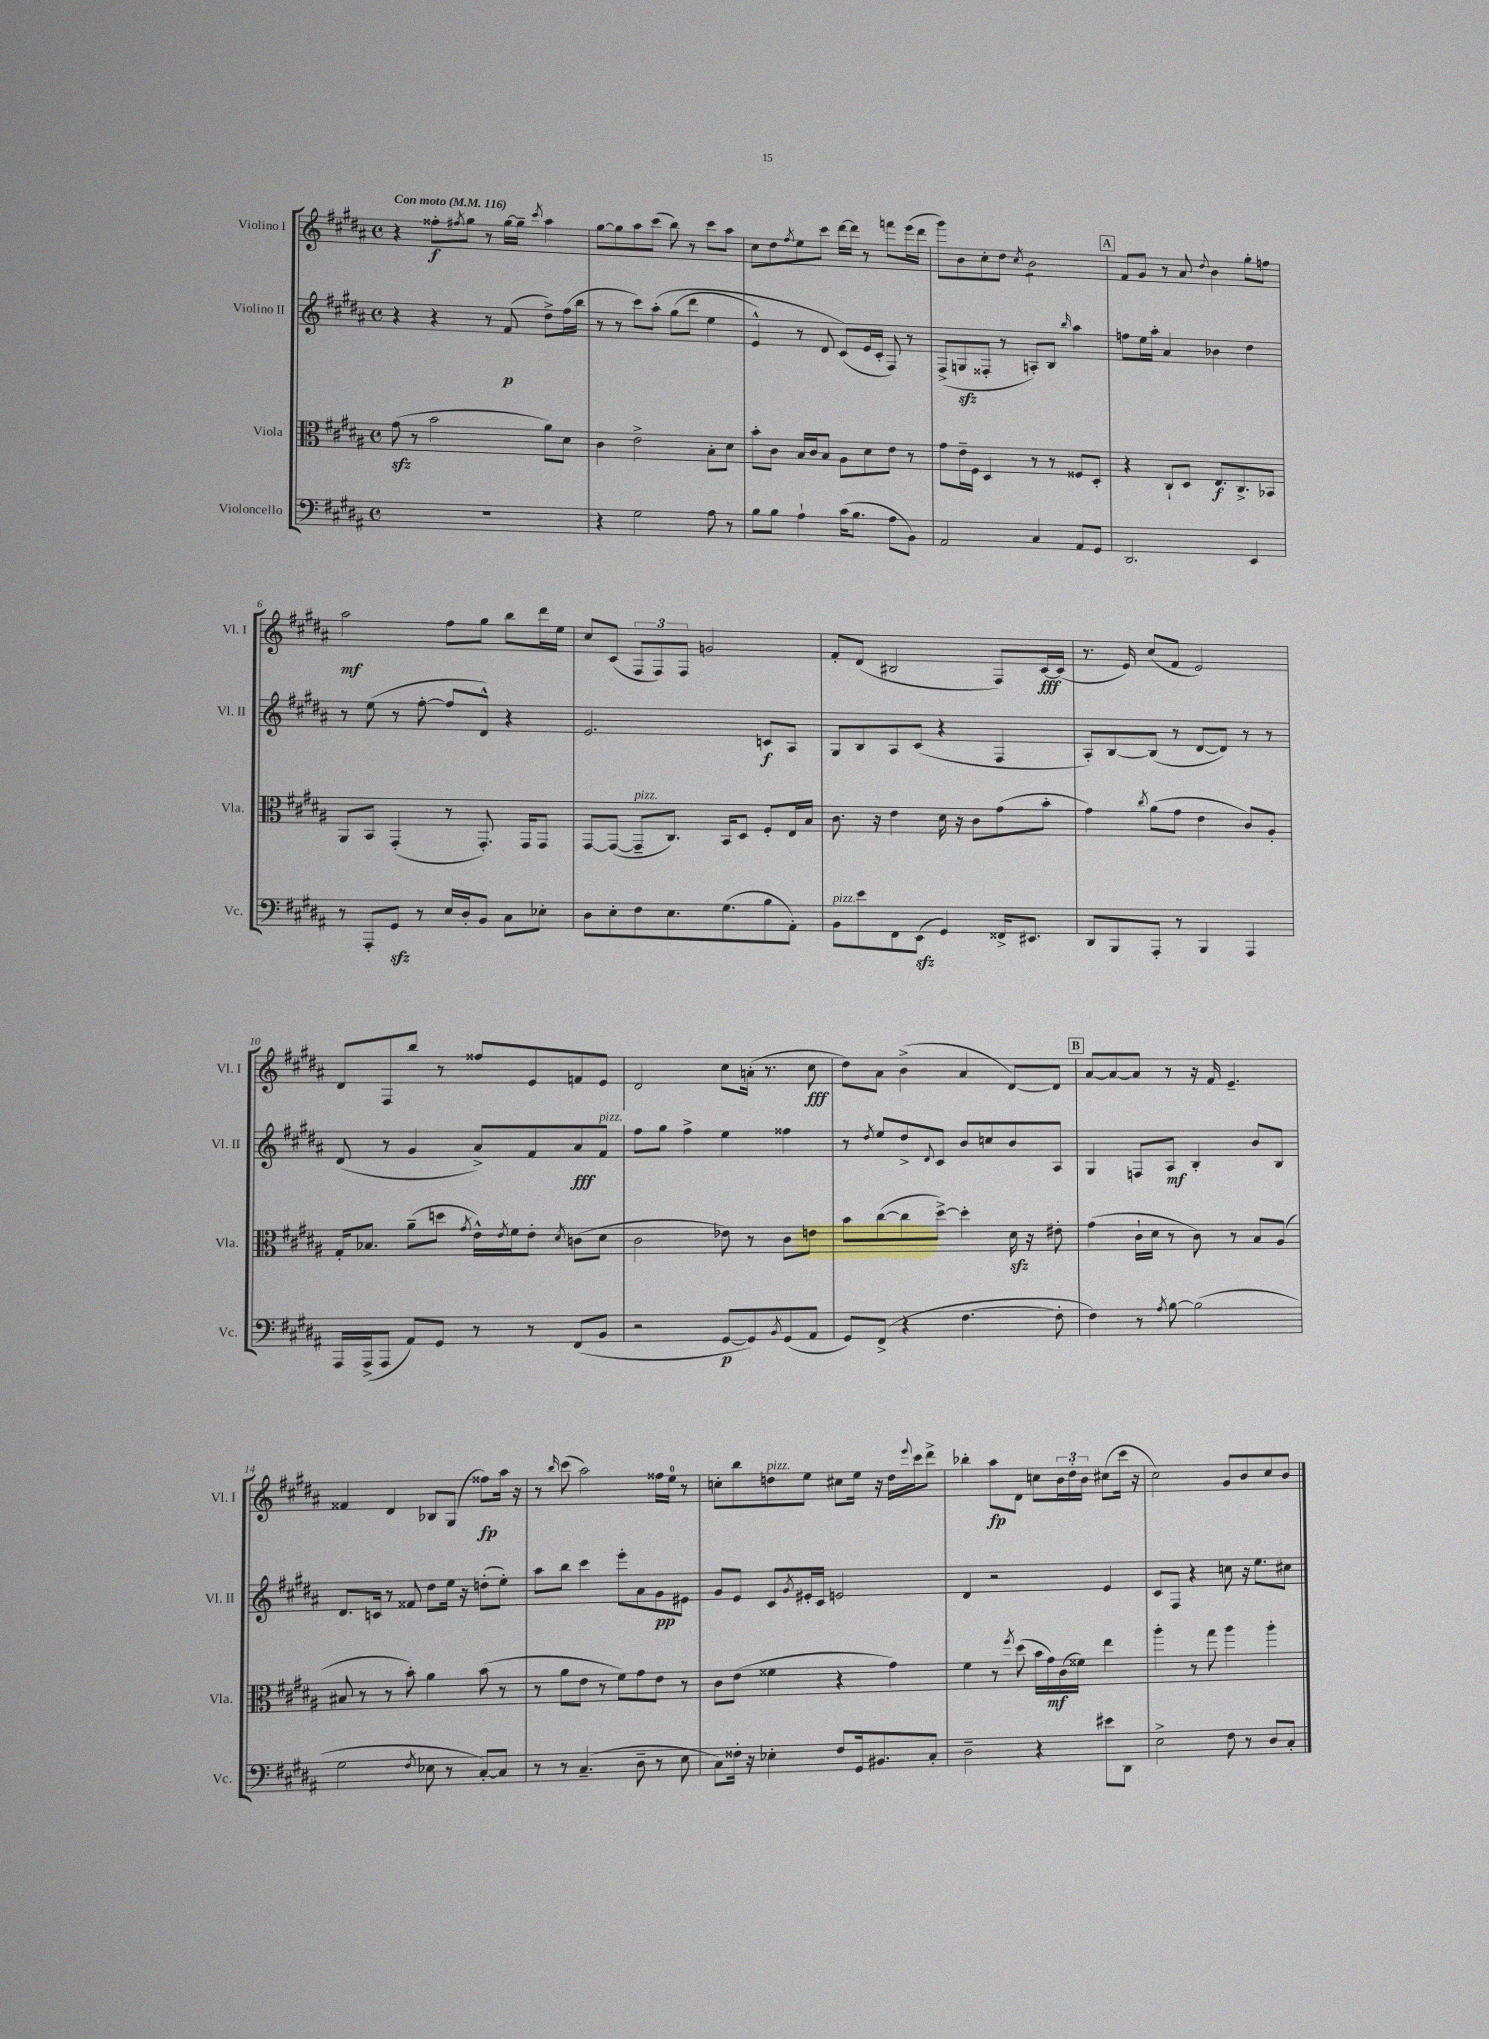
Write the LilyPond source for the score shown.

<<
\new StaffGroup <<
\new Staff = "s0" \with { instrumentName = "Violino I" shortInstrumentName = "Vl. I" } {
    \clef treble \key b \major \defaultTimeSignature \time 4/4 \tempo "Con moto" 4 = 116
    r4 fisis''8-.\f \acciaccatura { fis''8 } gis''8 r8 gis''16~ gis''16-- \acciaccatura { cis'''8 } ais''4 |
    gis''8~ gis''8 ais''8 cis'''8( b''8) r8 cis'''8 ais''8 |
    cis''8 dis''8 \acciaccatura { fis''8 } e''8 cis'''8 dis'''16~ dis'''16 r8 f'''8 e'''16( dis'''16 |
    gis'''8) b'8 cis''8-. dis''8 \acciaccatura { cis''8 } b'2:8 |
    \mark \markup { \box "A" } fis'8 gis'8 r8 ais'8 \appoggiatura { dis''8 } b'4 gis''8-. f''8 |
    ais''2\mf fis''8 gis''8 b''8 dis'''16 e''16 |
    cis''8 cis'8( \tuplet 3/2 { fis8 fis8) fis8 } g'2 |
    fis'8-. dis'8( bis2 fis8) cis'16~\fff cis'16( |
    r8. e'16) cis''8( fis'8 e'2) |
    dis'8 fis8 b''8 r8 fisis''8 e'8 f'8 e'8 |
    dis'2 cis''8 a'16-.( r8. cis''8\fff |
    dis''8) ais'8 b'4->( ais'4 dis'8~) dis'8 |
    \mark \markup { \box "B" } ais'8~ ais'8~ ais'8 r8 r16 fis'16 e'4.-- |
    fisis'4 dis'4 bes8 gis8( fisis''8\fp) ais''16 r16 |
    r8 \grace { b''16 } cis'''8( ais''2) fisis''16 e''16-0 r8 |
    c''8-. b''8 d''8^\markup { \italic "pizz." } e''8 cis''8 e''16 r16 d''16 \appoggiatura { e'''8 } cis'''16 dis'''8-> |
    bes''4-. ais''8\fp dis'8 c''8 \tuplet 3/2 { b'16 dis''16-. b'16 } cis''8( cis'''16 r16 |
    cis''2) gis'8 b'8 cis''8 b'8 \bar "|." |
}
\new Staff = "s1" \with { instrumentName = "Violino II" shortInstrumentName = "Vl. II" } {
    \clef treble \key b \major \defaultTimeSignature \time 4/4
    r4 r4 r8 fis'8\p( dis''8->) fis''16( b''16 |
    r8 r8 cis'''8) ais''8-.\( gis''8( dis'''8 e''4 |
    e'4-^) r8 dis'8 cis'8(\) e'16 cis'16-. fis8) r8 |
    fis8->( g8\sfz fisis8-. r8 a8-.) b8 \grace { b''16 } ais''4 |
    \mark \markup { \box "A" } f''8 e''16 ais''16-. ais'4 bes'4 dis''4 |
    r8 e''8( r8 fis''8~-. fis''8 dis'8-^) r4 |
    e'2. c'8\f ais8 |
    gis8 b8 ais8 cis'8( r4 fis4 |
    ais8-.) b8~ b8( r8 dis'8~ dis'8) r8 r8 |
    dis'8( r8 gis'4 ais'8->) fis'8 ais'8\fff fis'8^\markup { \italic "pizz." } |
    fis''8 gis''8 fis''4-> e''4 fisis''4 |
    r8 \acciaccatura { dis''8 } e''8 dis''8-> \appoggiatura { dis'8 } cis'8 b'8 c''8 b'8 ais8 |
    \mark \markup { \box "B" } gis4 f8 ais8\mf b4-. b'8 b8 |
    dis'8. c'16 r8 fisis'8 dis''8 e''16 r16 d''8-.( e''8-.) |
    ais''8 b''8 cis'''4 e'''8-. ais'8 gis'8\pp eis'8 |
    gis'8 e'8 cis'8 \acciaccatura { gis'8 } eis'16-. cis'16 e'2 |
    dis'4 r2 e'4 |
    cis'8 fis8 r4 c''8 r16 e''8. cis''8 \bar "|." |
}
\new Staff = "s2" \with { instrumentName = "Viola" shortInstrumentName = "Vla." } {
    \clef alto \key b \major \defaultTimeSignature \time 4/4
    gis'8\sfz( r8 b'2 ais'8) dis'8 |
    cis'4 e'2-> b8-. dis'8 |
    b'8-. cis'8 b16 cis'16 b8 ais8 dis'8 e'8 r8 |
    gis'8 e'16-- fis16 dis4 r8 r8 fisis8 dis8-. |
    \mark \markup { \box "A" } r4 cis8-! dis8 e8.\f cis8.-> bes,8 |
    ais,8 b,8 gis,4-.( r8 gis,8.-.) gis,16 gis,8 |
    gis,8~ gis,8~( gis,8--^\markup { \italic "pizz." } cis8.) b,16 dis8 fis8-. e16 b16 |
    cis'8. r16 e'4 dis'16 r16 cis'8 gis'8( b'8-. |
    gis'4) \acciaccatura { cis''8 } ais'8( gis'8 e'4 cis'8) ais8-. |
    gis16-. bes8. ais'8--( d''8 \acciaccatura { gis'8 } e'16-^) \acciaccatura { e'8 } fis'16 e'8-. \acciaccatura { dis'8 } c'8( dis'8 |
    cis'2 ees'8) r8 cis'8 e'8 |
    b'8 cis''8~( cis''8 dis''8~->) dis''4-. dis'16\sfz r16 eis'8-. |
    \mark \markup { \box "B" } gis'4( cis'16-! dis'16 r8 cis'8) r8 b8 ais8( |
    bis8 r8 r8 b'8-.) ais'4 b'8( r8 |
    r8 ais'8 e'8 r8 fis'8) gis'8 e'8 r8 |
    cis'8 e'8( fisis'4 r4 gis'4) |
    fis'4 r8 \acciaccatura { fis''8 } dis''8( b'16 gis'16\mf) cis'16( fisis'16) e''4 |
    ais''4-. r8 gis''8 ais''4 ais''4-. \bar "|." |
}
\new Staff = "s3" \with { instrumentName = "Violoncello" shortInstrumentName = "Vc." } {
    \clef bass \key b \major \defaultTimeSignature \time 4/4
    R1 |
    r4 gis2 ais8 r8 |
    b8 b8 ais4-! cis'16( b8. ais8 b,8) |
    ais,2 cis4 ais,8 gis,8 |
    \mark \markup { \box "A" } dis,2. e,4 |
    r8 ais,,8-. gis,8\sfz r8 e16 dis16-. b,8 cis8 ees8-. |
    dis8 e8-. fis8 e8. gis8.( b8 ais,8-.) |
    b,8^\markup { \italic "pizz." } e'8 fis,8 e,8\sfz( gis,4) fisis,16-> eis,8. |
    dis,8 b,,8 ais,,8-. r8 b,,4 ais,,4 |
    ais,,16 ais,,16->( ais,,8 ais,8) gis,8 r8 r8 fis,8( b,8 |
    r2 gis,8~\p gis,8) \acciaccatura { b,8 } gis,8( ais,8 |
    gis,8) fis,8->( r4 fis4.~ fis8-. |
    \mark \markup { \box "B" } fis4) r8 \acciaccatura { ais8 } b8~ b2( |
    gis2 \acciaccatura { fis8 } ees8 r8 cis8~-.) cis8 |
    r8 r8 cis4.--( dis8-- r8 e8 |
    cis8) fisis16-. r16 ees4-. fisis8 gis,16 bis,8. cis8-. |
    dis2-- r4 eis'8 dis,8 |
    e2-> fis8 r8 dis8 cis8-. \bar "|." |
}
>>
>>
